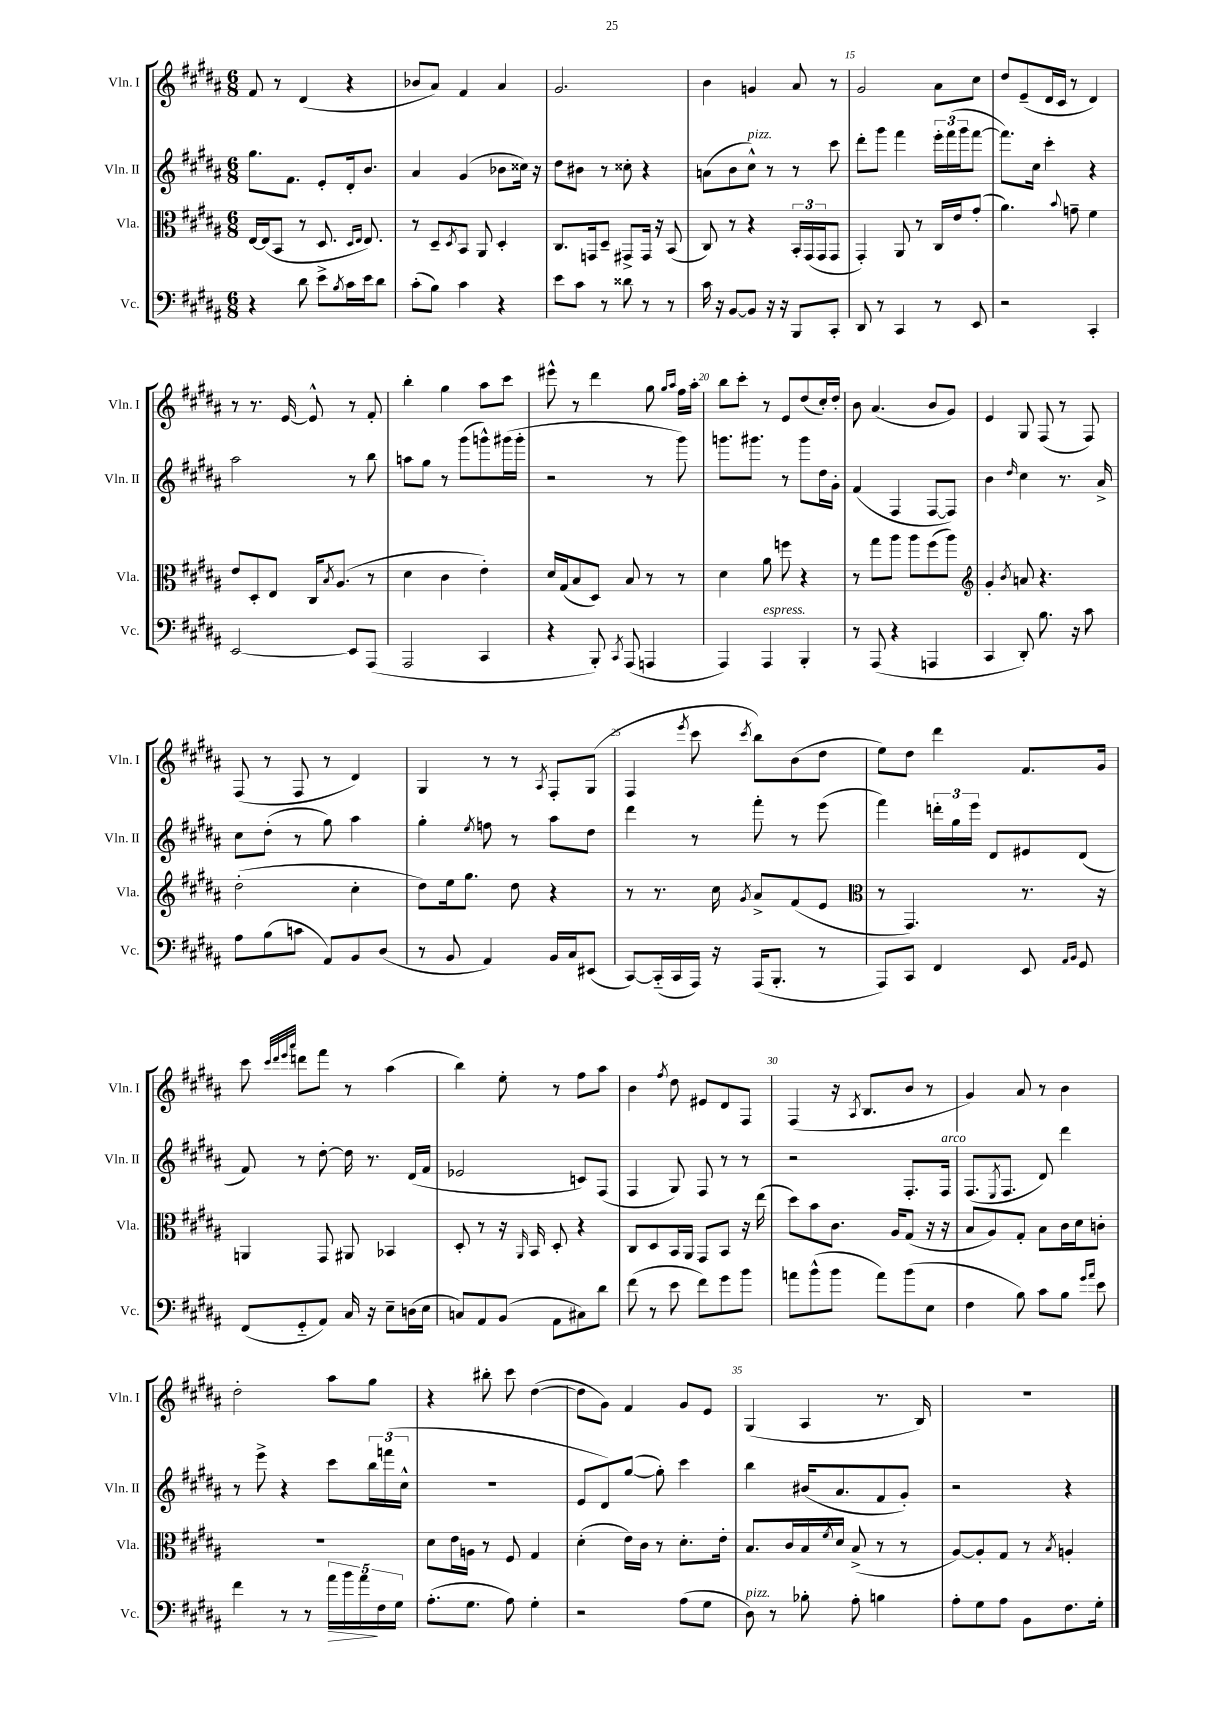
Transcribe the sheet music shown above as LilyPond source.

<<
\new StaffGroup <<
\new Staff = "s0" \with { instrumentName = "Vln. I" shortInstrumentName = "Vln. I" } {
    \clef treble \key b \major \numericTimeSignature \time 6/8
    fis'8 r8 dis'4( r4 |
    bes'8 ais'8) fis'4 ais'4 |
    gis'2. |
    b'4 g'4 ais'8 r8 |
    gis'2 ais'8 cis''8 |
    dis''8 e'8--( dis'16 cis'16 r8 dis'4) |
    r8 r8. e'16~ e'8-^ r8 fis'8-. |
    b''4-. gis''4 ais''8 cis'''8 |
    eis'''8-^ r8 dis'''4 gis''8 \grace { gis''16 ais''16 } fis''16 ais''16-. |
    b''8 cis'''8-. r8 e'8 dis''8( cis''16-.) dis''16-. |
    b'8 ais'4.( b'8 gis'8) |
    e'4 gis8 fis8( r8 fis8) |
    fis8( r8 fis8 r8 dis'4) |
    gis4 r8 r8 \acciaccatura { ais8 } fis8-. gis8( |
    fis4 \acciaccatura { e'''8 } cis'''8 \acciaccatura { cis'''8 } b''8) b'8( dis''8 |
    e''8) dis''8 dis'''4 fis'8. gis'16 |
    cis'''8 \grace { cis'''32 dis'''32 e'''32 ais'''32 } d'''8 fis'''8 r8 ais''4( |
    b''4) e''8-. r8 fis''8 ais''8 |
    b'4 \acciaccatura { fis''8 } dis''8 eis'8 dis'8 fis8 |
    fis4( r16 \acciaccatura { ais8 } b8. b'8 r8 |
    gis'4) ais'8 r8 b'4 |
    dis''2-. ais''8 gis''8 |
    r4 bis''8-. cis'''8 dis''4~( |
    dis''8 gis'8) fis'4 gis'8 e'8 |
    gis4( ais4 r8. b16) |
    R2. \bar "|." |
}
\new Staff = "s1" \with { instrumentName = "Vln. II" shortInstrumentName = "Vln. II" } {
    \clef treble \key b \major \numericTimeSignature \time 6/8
    gis''8. fis'8. e'8-. dis'16-. b'8. |
    ais'4 gis'4( bes'8 cisis''16) r16 |
    dis''8 bis'8 r8 cisis''8-. r4 |
    a'8( b'8 cis''8-^^\markup { \italic "pizz." }) r8 r8 cis'''8 |
    dis'''8-. gis'''8 fis'''4 \tuplet 3/2 { e'''16-. fis'''16( gis'''16 } fis'''8~ |
    fis'''8.) cis''16 cis'''4-. r4 |
    ais''2 r8 b''8 |
    a''8 gis''8 r8 gis'''8( g'''8-^) gis'''16( gis'''16-. |
    r2 r8 gis'''8) |
    g'''8. gis'''8. r8 gis'''8 dis''16 gis'16-. |
    fis'4( fis4 fis8~ fis8) |
    b'4 \grace { dis''16 } cis''4 r8. ais'16-> |
    cis''8 dis''8-.( r8 gis''8) ais''4 |
    gis''4-. \acciaccatura { e''8 } f''8 r8 ais''8 dis''8 |
    dis'''4 r8 fis'''8-. r8 e'''8( |
    fis'''4) \tuplet 3/2 { d'''16-. gis''16 e'''16 } dis'8 eis'8 dis'8( |
    fis'8) r8 dis''8~-. dis''16 r8. dis'16( fis'16 |
    ees'2 c'8) fis8( |
    fis4 gis8) fis8 r8 r8 |
    r2 fis8.-. fis16^\markup { \italic "arco" } |
    fis8.( \acciaccatura { e8 } fis8. dis'8) dis'''4 |
    r8 e'''8-> r4 cis'''8 \tuplet 3/2 { b''16 f'''16( cis''16-^ } |
    R2. |
    e'8 dis'8) gis''8~( gis''8-.) cis'''4 |
    b''4 bis'16( ais'8. fis'8 gis'8-.) |
    r2 r4 \bar "|." |
}
\new Staff = "s2" \with { instrumentName = "Vla." shortInstrumentName = "Vla." } {
    \clef alto \key b \major \numericTimeSignature \time 6/8
    e16~ e16( b,8 r8 dis8. \grace { dis16 e16 } e8.) |
    r8 dis8-- \acciaccatura { dis8 } b,8 ais,8 dis4-. |
    cis8. g,16 dis8-- gis,8-> gis,16 r16 b,8( |
    cis8) r8 r4 \tuplet 3/2 { b,16-. gis,16( gis,16 } gis,8 |
    gis,4-.) ais,8 r8 cis16 e'16 gis'8-.( |
    ais'4.) \appoggiatura { b'8 } g'8-- fis'4 |
    e'8 dis8-. e8 cis16 \acciaccatura { b8 } ais8.( r8 |
    dis'4 cis'4 e'4-.) |
    dis'16 gis16( b8 dis8) b8 r8 r8 |
    dis'4 ais'8 f''8 r4 |
    r8 gis''8 ais''8 ais''8 fis''8( ais''8) |
    \clef treble gis'4-. \acciaccatura { b'8 } a'8 r4. |
    dis''2-.( cis''4-. |
    dis''8) e''16 gis''8. dis''8 r4 |
    r8 r8. cis''16 \acciaccatura { gis'8 } ais'8-> fis'8( e'8 |
    \clef alto r8 gis,4.) r8. r16 |
    a,4 gis,8 ais,8 bes,4 |
    dis8-. r8 r16 \grace { ais,16 } b,16 dis8-. r4 |
    cis8 dis8 b,16 ais,16 gis,8 b,8 r16 e''16( |
    dis''8) b'8 cis'8. ais16 gis8( r16 r16 |
    b8 ais8) gis8-. b8 cis'16 dis'16 c'8-. |
    R2. |
    dis'8 e'16 a16 r8 fis8 gis4 |
    dis'4-.( e'16) cis'16 r8 dis'8.-. e'16-. |
    b8. cis'16 b16 \acciaccatura { fis'8 } dis'16 b8->( r8 r8 |
    ais8~) ais8-. gis8 r8 \acciaccatura { b8 } a4-. \bar "|." |
}
\new Staff = "s3" \with { instrumentName = "Vc." shortInstrumentName = "Vc." } {
    \clef bass \key b \major \numericTimeSignature \time 6/8
    r4 dis'8 e'8-> \acciaccatura { b8 } cis'16 e'16 dis'8 |
    cis'8-.( b8) cis'4 r4 |
    e'8 cis'8 r8 disis'8 r8 r8 |
    cis'16 r16 b,8~ b,8 r16 r16 b,,8 cis,8-. |
    dis,8 r8 cis,4 r8 e,8 |
    r2 cis,4-. |
    e,2~ e,8 ais,,8( |
    ais,,2 cis,4 |
    r4 b,,8-.) \acciaccatura { cis,8 } ais,,8( a,,4 |
    ais,,4) ais,,4^\markup { \italic "espress." } b,,4-. |
    r8 ais,,8( r4 a,,4 |
    cis,4 dis,8-.) b8. r16 cis'8 |
    ais8 b8( c'8 ais,8) b,8 dis8( |
    r8 b,8 ais,4) b,16 cis16 eis,8( |
    cis,8~) cis,16-_( cis,16 ais,,16) r16 ais,,16( b,,8.-. r8 |
    ais,,8) cis,8 fis,4 e,8 \grace { ais,16 b,16 } gis,8 |
    fis,8( gis,8-_ ais,8) cis16 r16 e8-- d16( e16 |
    c8) ais,8 b,8( ais,8 cis8) dis'8 |
    fis'8( r8 e'8 fis'8) gis'8 b'8 |
    a'8 b'8-^( b'8 a'8) b'8( e8 |
    fis4 b8) cis'8 b8 \grace { gis'16 ais'16 } e'8 |
    fis'4 r8 r8 \tuplet 5/4 { ais'16\> b'16 ais'16\! fis16 gis16 } |
    ais8.-.( gis8. ais8) gis4-. |
    r2 ais8( gis8 |
    dis8^\markup { \italic "pizz." }) r8 bes8-. ais8-. b4 |
    ais8-. gis8 ais8 b,8 fis8. gis16-. \bar "|." |
}
>>
>>
\layout { \context { \Score currentBarNumber = #11 \override BarNumber.break-visibility = ##(#f #t #t) barNumberVisibility = #(every-nth-bar-number-visible 5) } }
